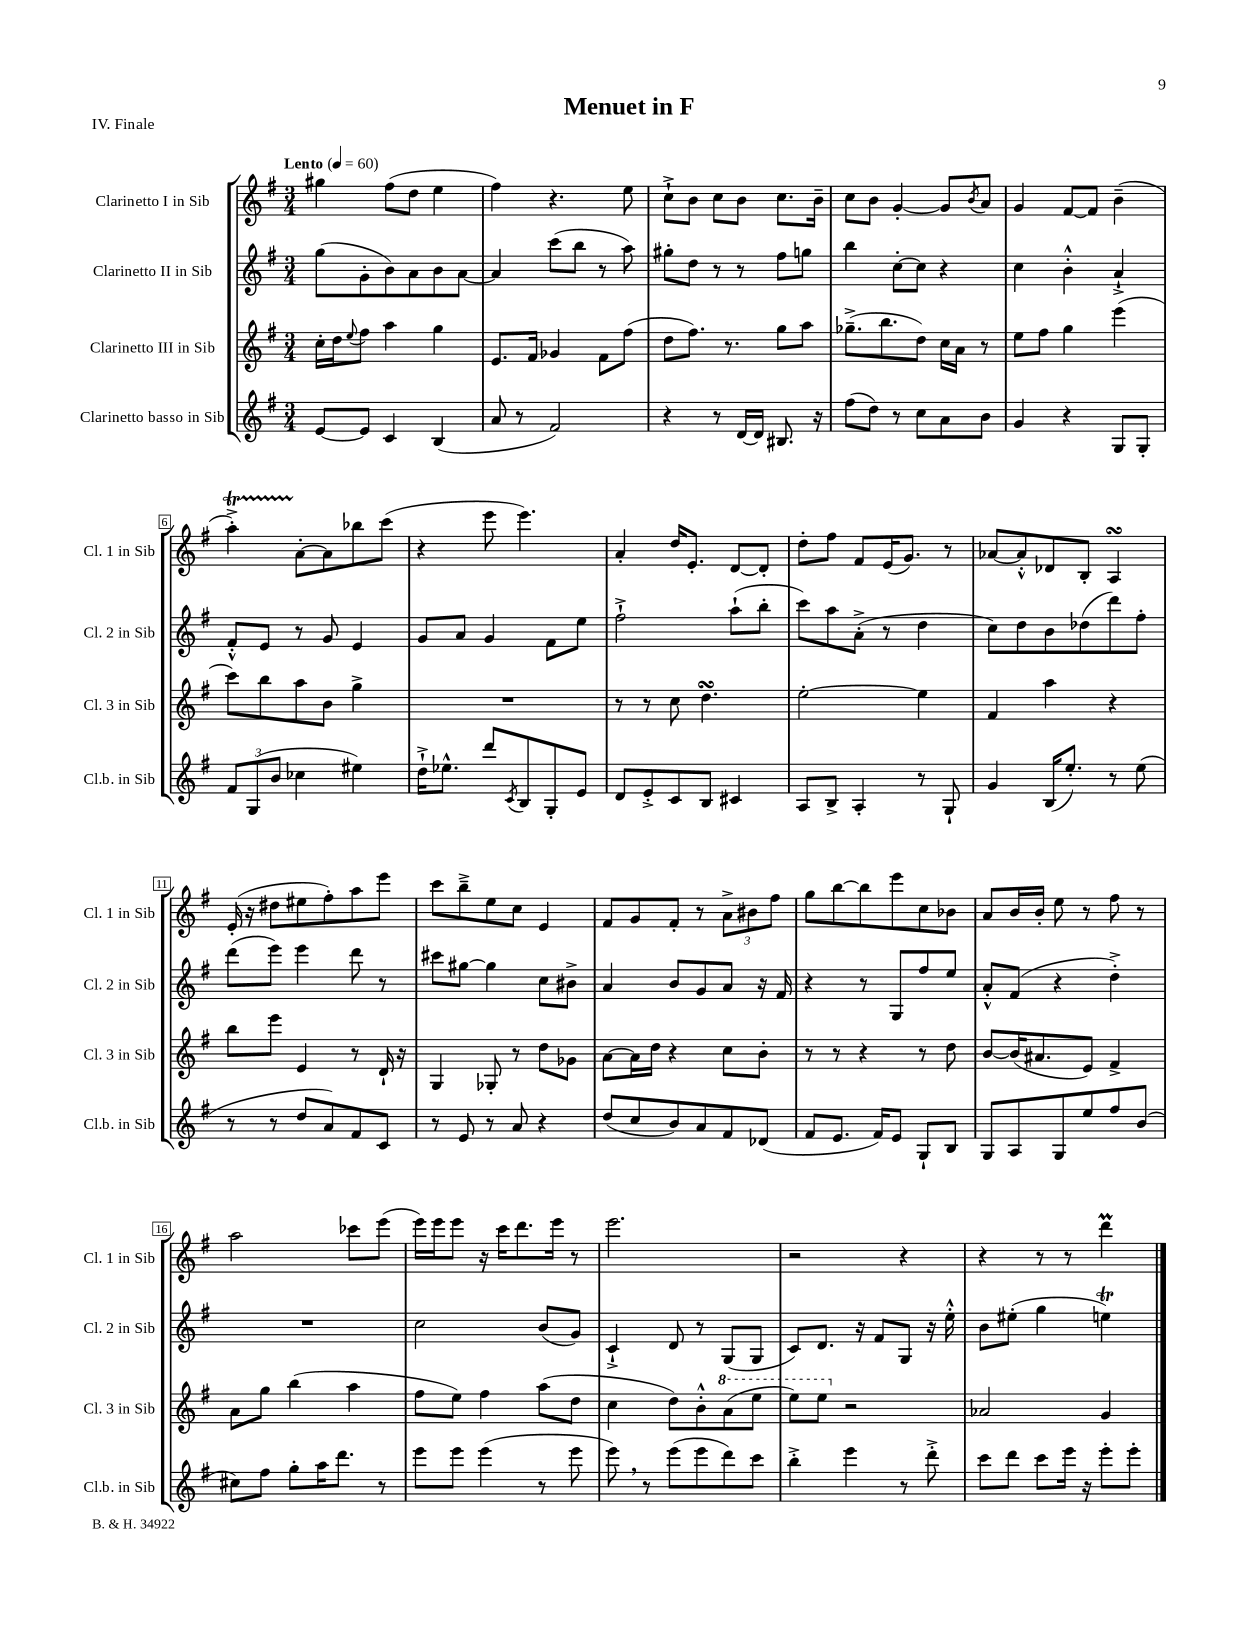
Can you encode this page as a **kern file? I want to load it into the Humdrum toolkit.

**kern	**kern	**kern	**kern
*staff4	*staff3	*staff2	*staff1
*clefG2	*clefG2	*clefG2	*clefG2
*k[f#]	*k[f#]	*k[f#]	*k[f#]
*M3/4	*M3/4	*M3/4	*M3/4
*MM60	*MM60	*MM60	*MM60
[8e	16cc'	(8gg	4gg#
.	16dd	.	.
.	8qqee	.	.
8e]	8ff#	8g'	.
4c	4aa	8b)	(8ff#
.	.	8a	8dd
(4B	4gg	8b	4ee
.	.	[8a	.
=	=	=	=
8a	8.e	4a]	4ff#)
8r	.	.	.
.	16f#	.	.
2f#)	4g-	(8ccc	4.r
.	.	8bb	.
.	8f#	8r	.
.	(8ff#	8aa)	8ee
=	=	=	=
4r	8dd	8gg#'	8cc`^
.	8.ff#)	8dd	8b
8r	.	8r	8cc
.	8.r	.	.
[16d	.	8r	8b
16d]	.	.	.
8.B#	8gg	8ff#	8.cc
.	8aa	8gg	.
16r	.	.	16b~
=	=	=	=
(8ff#	(8.gg-~^	4bb	8cc
8dd)	.	.	8b
.	8.bb	.	.
8r	.	[8cc'	[4g'
8cc	8dd)	8cc]	.
8a	16cc	4r	8g]
.	16a	.	.
.	.	.	8qb
8b	8r	.	8a
=	=	=	=
4g	8ee	4cc	4g
.	8ff#	.	.
4r	4gg	4b'^^	[8f#
.	.	.	8f#]
8G	(4eee	4a`^	(4b~
8G'	.	.	.
=	=	=	=
12f#	8ccc)	8f#'^^	4aa'^)
(12G	.	.	.
.	8bb	8e	.
12b	.	.	.
4cc-	8aa	8r	[8a'
.	8b	8g	8a]
4ee#)	4gg^	4e	8bb-
.	.	.	(8ccc
=	=	=	=
16dd`^	2.r	8g	4r
8.ee-^^	.	.	.
.	.	8a	.
8ddd	.	4g	8eee
8qc	.	.	.
8B	.	.	4.eee)
8G'	.	8f#	.
8e	.	8ee	.
=	=	=	=
8d	8r	2ff#`^	4a'
8e'^	8r	.	.
8c	8cc	.	16dd
.	.	.	8.e'
8B	4.dd	.	.
4c#	.	(8aa`	[8d
.	.	8bb'	8d']
=	=	=	=
8A	[2ee'	8ccc)	8dd'
8B^	.	8aa	8ff#
4A'	.	(8a'^	8f#
.	.	8r	(16e
.	.	.	8.g)
8r	4ee]	4dd	.
8G`	.	.	8r
=	=	=	=
4g	4f#	8cc)	[8a-
.	.	8dd	8a-'^^]
(16B	4aa	8b	8d-
8.ee')	.	.	.
.	.	(8dd-	8B'
8r	4r	8ddd)	4A
(8ee	.	8ff#'	.
=	=	=	=
8r	8bb	(8ddd	(16e'
.	.	.	16r
8r	8eee	8eee)	8dd#
8dd	4e	4eee	8ee#
8a)	.	.	8ff#')
8f#	8r	8ddd	8aa
8c	16d`	8r	8eee
.	16r	.	.
=	=	=	=
8r	4G	8ccc#	8ccc
8e	.	[8gg#	8bb~^
8r	8G-'	4gg#]	8ee
8a	8r	.	8cc
4r	8dd	8cc	4e
.	8g-	8b#^	.
=	=	=	=
(8dd	[8a	4a	8f#
8cc	16a]	.	8g
.	16dd	.	.
8b)	4r	8b	8f#'
8a	.	8g	8r
8f#	8cc	8a	12a^
.	.	.	12b#
(8d-	8b'	16r	.
.	.	.	12ff#
.	.	16f#	.
=	=	=	=
8f#	8r	4r	8gg
8.e	8r	.	[8bb
.	4r	8r	8bb]
16f#)	.	.	.
8e	.	8G	8eee
8G`	8r	8ff#	8cc
8B	8dd	8ee	8b-
=	=	=	=
8G	[8b	8a'^^	8a
8A	(16b]	(8f#	16b
.	8.a#	.	16b'
8G	.	4r	8ee
8ee	8e)	.	8r
8ff#	4f#^	4dd'^)	8ff#
(8b	.	.	8r
=	=	=	=
8cc#)	8a	2.r	2aa
8ff#	8gg	.	.
8gg'	(4bb	.	.
16aa	.	.	.
8.ddd	.	.	.
.	4aa	.	8ccc-
8r	.	.	(8eee
=	=	=	=
8eee	8ff#	2cc	16eee)
.	.	.	16eee
8eee	8ee)	.	8eee
(4eee	4ff#	.	16r
.	.	.	16ccc
.	.	.	8.ddd
8r	(8aa	(8b	.
.	.	.	16eee
8eee	8dd	8g)	8r
=	=	=	=
8eee)	4cc	4c`^	2.eee
8r	.	.	.
(8eee	8dd)	8d	.
8eee	8b'^^	8r	.
8ddd)	(8aa	(8G	.
8ccc	8eee	8G	.
=	=	=	=
4bb'^	8eee)	8c)	2r
.	8eee	8.d	.
4eee	2r	.	.
.	.	16r	.
.	.	8f#	.
8r	.	8G	4r
8ddd'^	.	16r	.
.	.	16ee'^^	.
=	=	=	=
8ccc	2a-	8b	4r
8ddd	.	(8ee#'	.
8ccc	.	4gg	8r
16eee	.	.	8r
16r	.	.	.
8eee'	4g	4ee)	4ddd
8eee'	.	.	.
==	==	==	==
*-	*-	*-	*-
